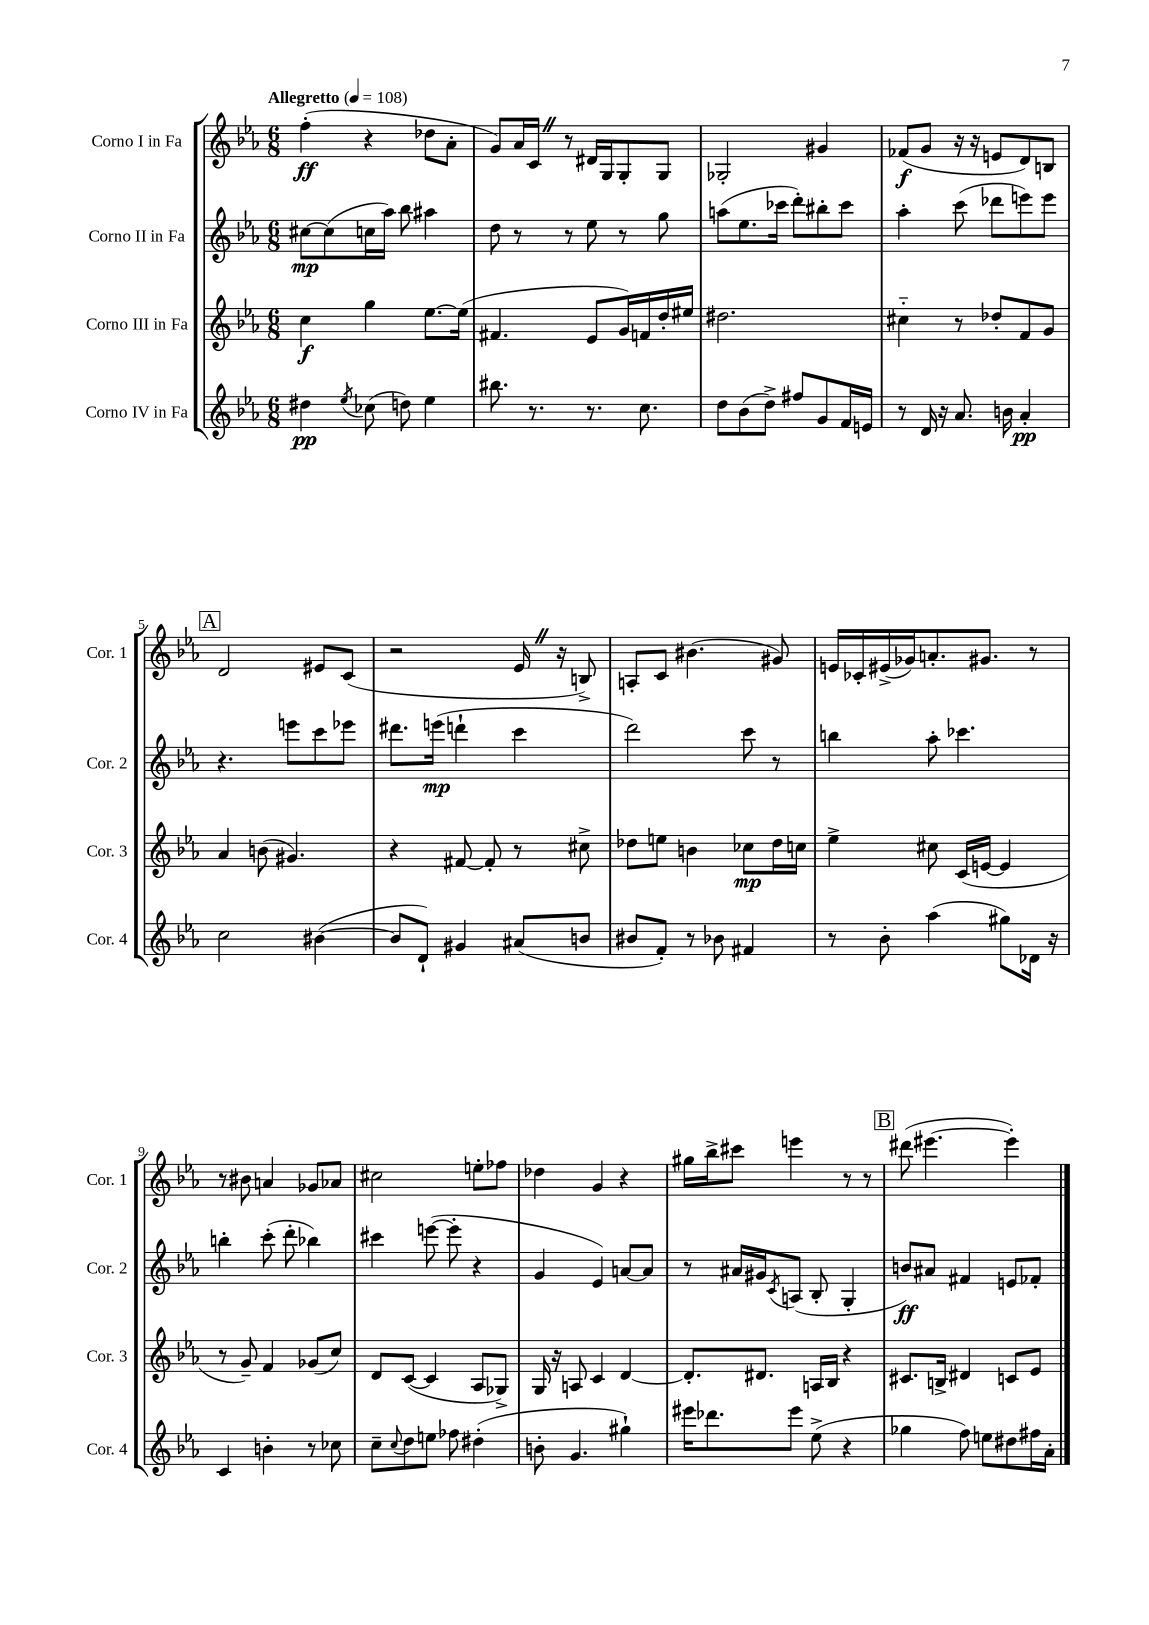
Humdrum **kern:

**kern	**dynam	**kern	**dynam	**kern	**dynam	**kern	**dynam
*part4	*part4	*part3	*part3	*part2	*part2	*part1	*part1
*staff4	*staff4	*staff3	*staff3	*staff2	*staff2	*staff1	*staff1
*I"Corno IV in Fa	*	*I"Corno III in Fa	*	*I"Corno II in Fa	*	*I"Corno I in Fa	*
*I'Cor. 4	*	*I'Cor. 3	*	*I'Cor. 2	*	*I'Cor. 1	*
*clefG2	*	*clefG2	*	*clefG2	*	*clefG2	*
*k[b-e-a-]	*	*k[b-e-a-]	*	*k[b-e-a-]	*	*k[b-e-a-]	*
*M6/8	*	*M6/8	*	*M6/8	*	*M6/8	*
*MM108	*	*MM108	*	*MM108	*	*MM108	*
=1	=1	=1	=1	=1	=1	=1	=1
!	!	!	!	!	!	!LO:TX:a:B:t=Allegretto	!
4dd#X\	pp	4cc\	f	[8cc#X\L	mp	(4ff'\	ff
.	.	.	.	(8cc#\]	.	.	.
8qee-/	.	.	.	.	.	.	.
(8cc-X\	.	4gg\	.	16ccn\L	.	4r	.
.	.	.	.	16aa-\JJ)	.	.	.
8ddn\)	.	.	.	8bb-\	.	.	.
4ee-\	.	[8.ee-\L	.	4aa#X\	.	8dd-X\L	.
.	.	.	.	.	.	8a-'\J	.
.	.	(16ee-\Jk]	.	.	.	.	.
=2	=2	=2	=2	=2	=2	=2	=2
8.bb#X\	.	4.f#X/	.	8dd\	.	8g/L)	.
.	.	.	.	8r	.	16a-/L	.
8.r	.	.	.	.	.	16cZ/JJ	.
.	.	.	.	8r	.	8r	.
8.r	.	8e-/L	.	8ee-\	.	16d#X/LL	.
.	.	.	.	.	.	16G/J	.
.	.	16g/L)	.	8r	.	8G'/	.
8.cc\	.	16fn/	.	.	.	.	.
.	.	16dd'/	.	8gg\	.	8G/J	.
.	.	16ee#X/JJ	.	.	.	.	.
=3	=3	=3	=3	=3	=3	=3	=3
8dd\L	.	2.dd#X\	.	(8aan\L	.	2G-X'/	.
(8b-\	.	.	.	8.ee-\	.	.	.
8dd^\J)	.	.	.	.	.	.	.
.	.	.	.	16ccc-X\Jk	.	.	.
8ff#X/L	.	.	.	8ddd'\L)	.	.	.
8g/	.	.	.	8bb#X'\	.	4g#X/	.
16f/L	.	.	.	8ccc-\J	.	.	.
16en/JJ	.	.	.	.	.	.	.
=4	=4	=4	=4	=4	=4	=4	=4
8r	.	4cc#X\	.	4aa-'\	.	(8f-X/L	f
16d/	.	.	.	.	.	8g/J	.
16r	.	.	.	.	.	.	.
8.a-/	.	8r	.	(8ccc\	.	16r	.
.	.	.	.	.	.	16r	.
.	.	8dd-X'/L	.	8ddd-X\L	.	8en/L	.
16bn\	.	.	.	.	.	.	.
4a-'/	pp	8f/	.	8eeen\)	.	8d/)	.
.	.	8g/J	.	8eee\J	.	8Bn/J	.
!!LO:LB:g=z
!!LO:REH:place=s1:t=A
=5	=5	=5	=5	=5	=5	=5	=5
2cc\	.	4a-/	.	4.r	.	2d/	.
.	.	(8bn\	.	.	.	.	.
.	.	4.g#X/)	.	8eeen\L	.	.	.
([4b#X\	.	.	.	8ccc\	.	8e#X/L	.
.	.	.	.	8eee-X\J	.	(8c/J	.
=6	=6	=6	=6	=6	=6	=6	=6
8b#/L]	.	4r	.	8.ddd#X\L	.	2r	.
8d`/J)	.	.	.	.	.	.	.
.	.	.	.	(16eeen\Jk	mp	.	.
4g#X/	.	[8f#X/	.	4dddn`\	.	.	.
.	.	8f#'/]	.	.	.	.	.
(8a#X/L	.	8r	.	4ccc\	.	16e-Z/	.
.	.	.	.	.	.	16r	.
8bn/J	.	8cc#X^\	.	.	.	8Bn^/)	.
=7	=7	=7	=7	=7	=7	=7	=7
8b#X/L	.	8dd-X\L	.	2ddd\)	.	8An'/L	.
8f'/J)	.	8een\J	.	.	.	8c/J	.
8r	.	4bn\	.	.	.	(4.b#X\	.
8b-X\	.	.	.	.	.	.	.
4f#X/	.	8cc-X\L	mp	8ccc\	.	.	.
.	.	16dd-\L	.	8r	.	8g#X/)	.
.	.	16ccn\JJ	.	.	.	.	.
=8	=8	=8	=8	=8	=8	=8	=8
8r	.	4ee-^\	.	4bbn\	.	16en/LL	.
.	.	.	.	.	.	16c-X'/	.
8b-'\	.	.	.	.	.	(16e#X^/	.
.	.	.	.	.	.	16g-X/J)	.
(4aa-\	.	8cc#X\	.	8aa-'\	.	8.an'/	.
.	.	(16c/LL	.	4.ccc-X\	.	.	.
.	.	[16en/JJ	.	.	.	8.g#X/J	.
8gg#X\L)	.	4e/]	.	.	.	.	.
16d-X\Jk	.	.	.	.	.	8r	.
16r	.	.	.	.	.	.	.
!!LO:LB:g=z
=9	=9	=9	=9	=9	=9	=9	=9
4c/	.	8r	.	4bbn'\	.	8r	.
.	.	8g~/)	.	.	.	8b#X\	.
4bn'\	.	4f/	.	(8ccc'\	.	4an/	.
.	.	.	.	8ddd'\	.	.	.
8r	.	(8g-X/L	.	4bb-X\)	.	8g-X/L	.
8cc-X\	.	8cc/J)	.	.	.	8a-X/J	.
=10	=10	=10	=10	=10	=10	=10	=10
8cc~\L	.	8d/L	.	4ccc#X\	.	2cc#X\	.
8qqcc/	.	.	.	.	.	.	.
8dd\	.	([8c/J	.	.	.	.	.
8een\J	.	4c/]	.	([8eeen\	.	.	.
8ff-X\	.	.	.	8eee'\]	.	.	.
(4dd#X'\	.	8A-/L	.	4r	.	8een'\L	.
.	.	8G-X^/J)	.	.	.	8ff-X\J	.
=11	=11	=11	=11	=11	=11	=11	=11
8bn'\	.	16G/	.	4g/	.	4dd-X\	.
.	.	16r	.	.	.	.	.
4.g/	.	8An/	.	.	.	.	.
.	.	4c/	.	4e-/)	.	4g/	.
4gg#X`\)	.	[4d/	.	[8an/L	.	4r	.
.	.	.	.	8a/J]	.	.	.
=12	=12	=12	=12	=12	=12	=12	=12
16eee#X\KL	.	8.d'/L]	.	8r	.	16gg#X\LL	.
8.ddd-X\	.	.	.	.	.	16bb-^\J	.
.	.	.	.	16a#X/LL	.	8ccc#X\J	.
.	.	8.d#X/J	.	16g#X/J	.	.	.
.	.	.	.	8qc/	.	.	.
8eee#\J	.	.	.	(8An/J	.	4eeen\	.
(8ee-^\	.	16An/LL	.	8B-'/	.	.	.
.	.	16B-/JJ	.	.	.	.	.
4r	.	4r	.	4G'/	.	8r	.
.	.	.	.	.	.	8r	.
!!LO:REH:place=s1:t=B
=13	=13	=13	=13	=13	=13	=13	=13
4gg-X\	.	8.c#X/L	.	8bn/L)	ff	(8ddd#X\	.
.	.	.	.	8a#X/J	.	[4.eee#X\	.
.	.	16Bn^/Jk	.	.	.	.	.
8ff\)	.	4d#X/	.	4f#X/	.	.	.
8een\L	.	.	.	.	.	.	.
8dd#X\	.	8cn/L	.	8en/L	.	4eee#'\])	.
16ff#X\L	.	8e-/J	.	8f-X'/J	.	.	.
16a-'\JJ	.	.	.	.	.	.	.
==	==	==	==	==	==	==	==
*-	*-	*-	*-	*-	*-	*-	*-
